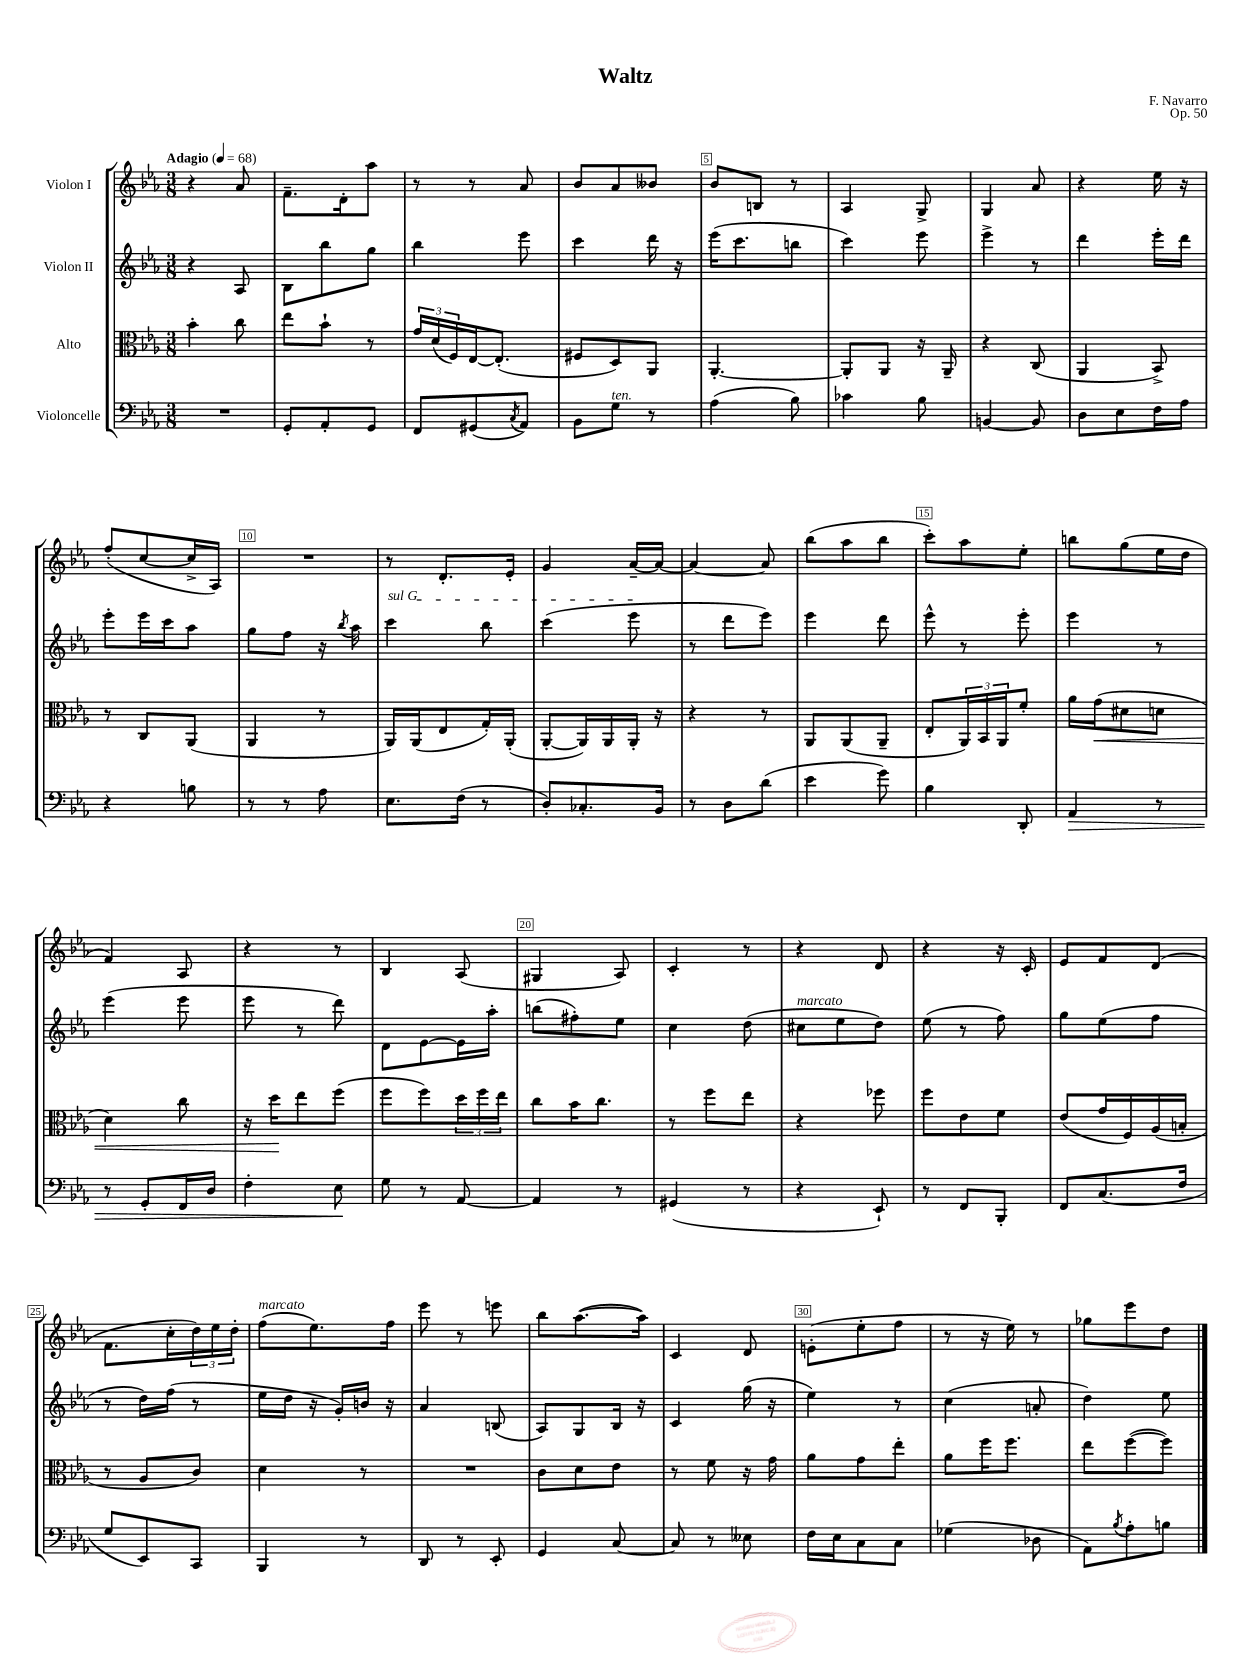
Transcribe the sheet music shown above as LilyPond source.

\header { title = "Waltz" composer = "F. Navarro" opus = "Op. 50" }
<<
\new StaffGroup <<
\new Staff = "s0" \with { instrumentName = "Violon I" } {
    \clef treble \key ees \major \numericTimeSignature \time 3/8 \tempo "Adagio" 4 = 68
    r4 aes'8 |
    f'8.-- d'16-. aes''8 |
    r8 r8 aes'8 |
    bes'8 aes'8 beses'8 |
    bes'8 b8 r8 |
    aes4 g8-> |
    g4 aes'8 |
    r4 ees''16 r16 |
    f''8-.( c''8~ c''16-> aes16) |
    R4. |
    r8 d'8.-. ees'16-. |
    g'4 aes'16~-- aes'16~ |
    aes'4~ aes'8 |
    bes''8( aes''8 bes''8 |
    c'''8-.) aes''8 ees''8-. |
    b''8 g''8( ees''16 d''16 |
    f'4) aes8 |
    r4 r8 |
    bes4 aes8( |
    gis4 aes8) |
    c'4-. r8 |
    r4 d'8 |
    r4 r16 c'16-. |
    ees'8 f'8 d'8( |
    f'8. c''16-. \tuplet 3/2 { d''16) ees''16 d''16-. } |
    f''8^\markup { \italic "marcato" }( ees''8.) f''16 |
    ees'''8 r8 e'''8 |
    bes''8 aes''8.~( aes''16) |
    c'4 d'8 |
    e'8-.( ees''8-. f''8 |
    r8 r16 ees''16) r8 |
    ges''8 ees'''8 d''8 \bar "|." |
}
\new Staff = "s1" \with { instrumentName = "Violon II" } {
    \clef treble \key ees \major \numericTimeSignature \time 3/8
    r4 aes8 |
    bes8 bes''8 g''8 |
    bes''4 ees'''8 |
    c'''4 d'''16 r16 |
    ees'''16( c'''8. b''8 |
    c'''4) ees'''8 |
    ees'''4-> r8 |
    d'''4 ees'''16-. d'''16 |
    ees'''8-. ees'''16 c'''16 aes''8 |
    g''8 f''8 r16 \acciaccatura { bes''8 } aes''16 |
    \once \override TextSpanner.bound-details.left.text = \markup { \italic "sul G" } c'''4\startTextSpan bes''8 |
    c'''4( ees'''8\stopTextSpan |
    r8 d'''8 ees'''8) |
    ees'''4 d'''8 |
    ees'''8-^ r8 ees'''8-. |
    ees'''4 r8 |
    ees'''4( ees'''8 |
    ees'''8 r8 d'''8) |
    d'8 ees'8~ ees'16 aes''16-. |
    b''8( fis''8-.) ees''8 |
    c''4 d''8( |
    cis''8^\markup { \italic "marcato" } ees''8 d''8) |
    ees''8( r8 f''8) |
    g''8 ees''8( f''8 |
    r8 d''16) f''16( r8 |
    ees''16 d''16 r16 g'16-.) b'16 r16 |
    aes'4 b8( |
    aes8) g8 bes16 r16 |
    c'4 g''16( r16 |
    ees''4) r8 |
    c''4( a'8-. |
    d''4) ees''8 \bar "|." |
}
\new Staff = "s2" \with { instrumentName = "Alto" } {
    \clef alto \key ees \major \numericTimeSignature \time 3/8
    bes'4-. c''8 |
    ees''8 bes'8-! r8 |
    \tuplet 3/2 { g'16 d'16( f16) } ees16~ ees8.-.( |
    fis8 d8) aes,8 |
    aes,4.~-. |
    aes,8-. aes,8 r16 aes,16-- |
    r4 c8( |
    aes,4 bes,8->) |
    r8 c8 aes,8( |
    aes,4 r8 |
    aes,16) aes,16( ees8 g16-.) aes,16-.( |
    aes,8~-. aes,16) aes,16 aes,16-. r16 |
    r4 r8 |
    aes,8 aes,8( aes,8-- |
    ees8-. \tuplet 3/2 { aes,16) bes,16 aes,16 } f'8-. |
    aes'16 g'16\<( dis'8 d'8 |
    d'4) c''8 |
    r16 d''16\! ees''8 f''8( |
    f''8 f''8) \tuplet 3/2 { d''16 f''16 ees''16 } |
    c''8 bes'16 c''8. |
    r8 f''8 ees''8 |
    r4 fes''8 |
    f''8 ees'8 f'8 |
    ees'8( g'16 f16) aes16( b16-. |
    r8 aes8 c'8) |
    d'4 r8 |
    R4. |
    c'8 d'8 ees'8 |
    r8 f'8 r16 g'16 |
    aes'8 g'8 ees''8-. |
    aes'8 f''16 f''8. |
    ees''8 f''8~( f''8) \bar "|." |
}
\new Staff = "s3" \with { instrumentName = "Violoncelle" } {
    \clef bass \key ees \major \numericTimeSignature \time 3/8
    R4. |
    g,8-. aes,8-. g,8 |
    f,8 gis,8( \acciaccatura { c8 } aes,8) |
    bes,8 g8^\markup { \italic "ten." } r8 |
    aes4( bes8) |
    ces'4 bes8 |
    b,4~ b,8 |
    d8 ees8 f16 aes16 |
    r4 b8 |
    r8 r8 aes8 |
    ees8. f16( r8 |
    d8-.) ces8.-. bes,16 |
    r8 d8 d'8( |
    ees'4 g'8) |
    bes4 d,8-. |
    aes,4\> r8 |
    r8 g,8-. f,16 d16 |
    f4-. ees8\! |
    g8 r8 aes,8~ |
    aes,4 r8 |
    gis,4( r8 |
    r4 ees,8-!) |
    r8 f,8 bes,,8-. |
    f,8 c8.( f16 |
    g8 ees,8) c,8 |
    bes,,4 r8 |
    d,8 r8 ees,8-. |
    g,4 c8~ |
    c8 r8 eeses8 |
    f16 ees16 c8 c8 |
    ges4( des8 |
    aes,8) \acciaccatura { bes8 } aes8-. b8 \bar "|." |
}
>>
>>
\layout { \context { \Score \override BarNumber.break-visibility = ##(#f #t #t) barNumberVisibility = #(every-nth-bar-number-visible 5) \override BarNumber.stencil = #(make-stencil-boxer 0.1 0.3 ly:text-interface::print) } }
